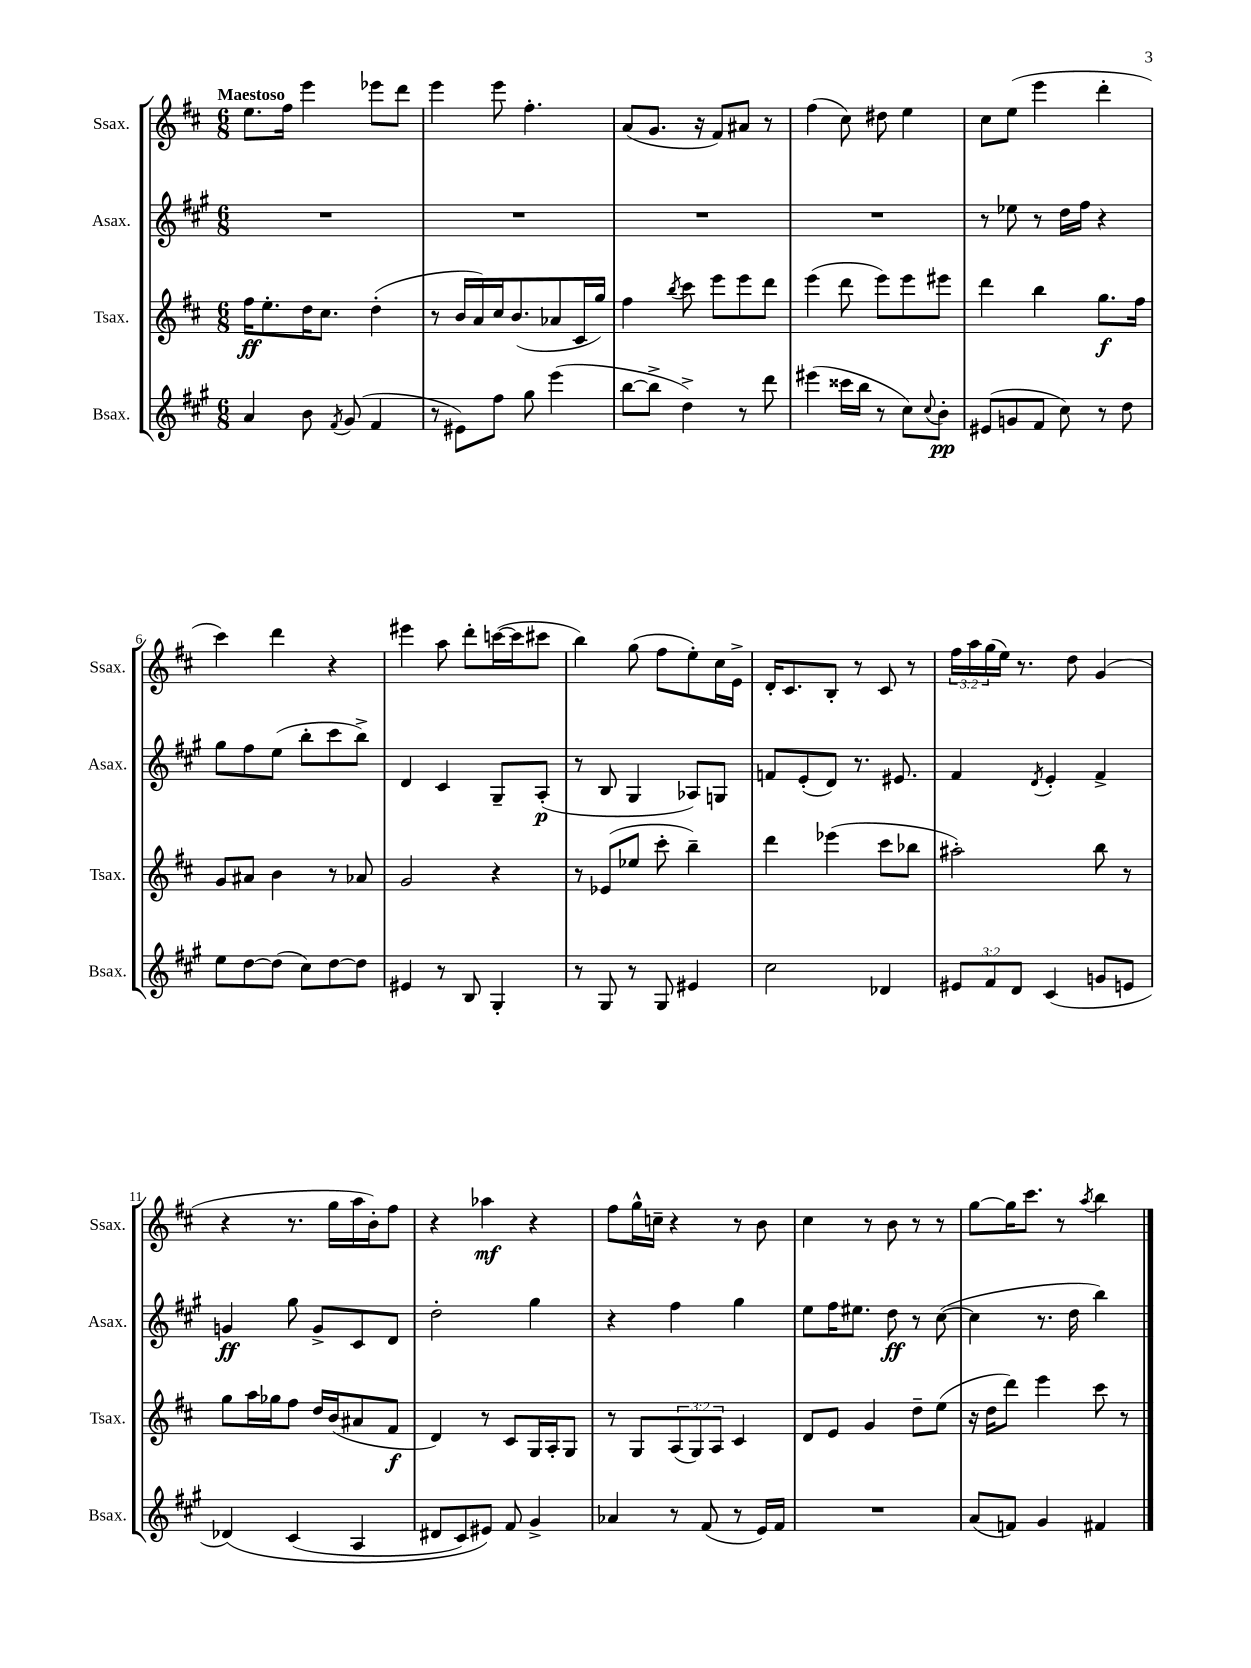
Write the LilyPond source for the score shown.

<<
\new StaffGroup <<
\new Staff = "s0" \with { instrumentName = "Ssax." shortInstrumentName = "Ssax." } {
    \clef treble \key d \major \numericTimeSignature \time 6/8 \override Staff.TupletNumber.text = #tuplet-number::calc-fraction-text \tempo "Maestoso"
    e''8. fis''16 e'''4 ees'''8 d'''8 |
    e'''4 e'''8 fis''4.-. |
    a'8( g'8. r16 fis'8) ais'8 r8 |
    fis''4( cis''8) dis''8 e''4 |
    cis''8 e''8( e'''4 d'''4-. |
    cis'''4) d'''4 r4 |
    eis'''4 a''8 d'''8-. c'''16~( c'''16 cis'''8 |
    b''4) g''8( fis''8 e''8-.) cis''16 e'16-> |
    d'16-. cis'8. b8-. r8 cis'8 r8 |
    \tuplet 3/2 { fis''16 a''16 g''16( } e''16) r8. d''8 g'4( |
    r4 r8. g''16 a''16 b'16-.) fis''8 |
    r4 aes''4\mf r4 |
    fis''8 g''16-^ c''16-- r4 r8 b'8 |
    cis''4 r8 b'8 r8 r8 |
    g''8~ g''16 cis'''8. r8 \acciaccatura { a''8 } b''4 \bar "|." |
}
\new Staff = "s1" \with { instrumentName = "Asax." shortInstrumentName = "Asax." } {
    \clef treble \key a \major \numericTimeSignature \time 6/8
    R2. |
    R2. |
    R2. |
    R2. |
    r8 ees''8 r8 d''16 fis''16 r4 |
    gis''8 fis''8 e''8( b''8-. cis'''8 b''8->) |
    d'4 cis'4 gis8-- a8-.\p( |
    r8 b8 gis4 aes8) g8 |
    f'8 e'8-.( d'8) r8. eis'8. |
    fis'4 \acciaccatura { d'8 } e'4-. fis'4-> |
    g'4\ff gis''8 g'8-> cis'8 d'8 |
    d''2-. gis''4 |
    r4 fis''4 gis''4 |
    e''8 fis''16 eis''8. d''8\ff r8 cis''8~( |
    cis''4 r8. d''16 b''4) \bar "|." |
}
\new Staff = "s2" \with { instrumentName = "Tsax." shortInstrumentName = "Tsax." } {
    \clef treble \key d \major \numericTimeSignature \time 6/8 \override Staff.TupletNumber.text = #tuplet-number::calc-fraction-text
    fis''16\ff e''8.-. d''16 cis''8. d''4-.( |
    r8 b'16 a'16) cis''16 b'8.( aes'8 cis'16 g''16) |
    fis''4 \acciaccatura { b''8 } cis'''8 e'''8 e'''8 d'''8 |
    e'''4( d'''8 e'''8) e'''8 eis'''8 |
    d'''4 b''4 g''8.\f fis''16 |
    g'8 ais'8 b'4 r8 aes'8 |
    g'2 r4 |
    r8 ees'8( ees''8 cis'''8-. b''4--) |
    d'''4 ees'''4( cis'''8 bes''8 |
    ais''2-.) b''8 r8 |
    g''8 a''16 ges''16 fis''8 d''16 b'16( ais'8 fis'8\f |
    d'4) r8 cis'8 g16 a16-. g8 |
    r8 g8 \tuplet 3/2 { a8( g8) a8 } cis'4 |
    d'8 e'8 g'4 d''8-- e''8( |
    r16 d''16 d'''8) e'''4 cis'''8 r8 \bar "|." |
}
\new Staff = "s3" \with { instrumentName = "Bsax." shortInstrumentName = "Bsax." } {
    \clef treble \key a \major \numericTimeSignature \time 6/8 \override Staff.TupletNumber.text = #tuplet-number::calc-fraction-text
    a'4 b'8 \acciaccatura { fis'8 } gis'8( fis'4 |
    r8 eis'8) fis''8 gis''8 e'''4( |
    b''8~ b''8-> d''4->) r8 d'''8 |
    eis'''4( cisis'''16 b''16 r8 cis''8) \appoggiatura { cis''8 } b'8-.\pp |
    eis'8( g'8 fis'8 cis''8) r8 d''8 |
    e''8 d''8~ d''8( cis''8) d''8~ d''8 |
    eis'4 r8 b8 gis4-. |
    r8 gis8 r8 gis8 eis'4 |
    cis''2 des'4 |
    \tuplet 3/2 { eis'8 fis'8 d'8 } cis'4( g'8 e'8 |
    des'4)\( cis'4( a4 |
    dis'8 cis'8) eis'8\) fis'8 gis'4-> |
    aes'4 r8 fis'8( r8 e'16) fis'16 |
    R2. |
    a'8( f'8) gis'4 fis'4 \bar "|." |
}
>>
>>
